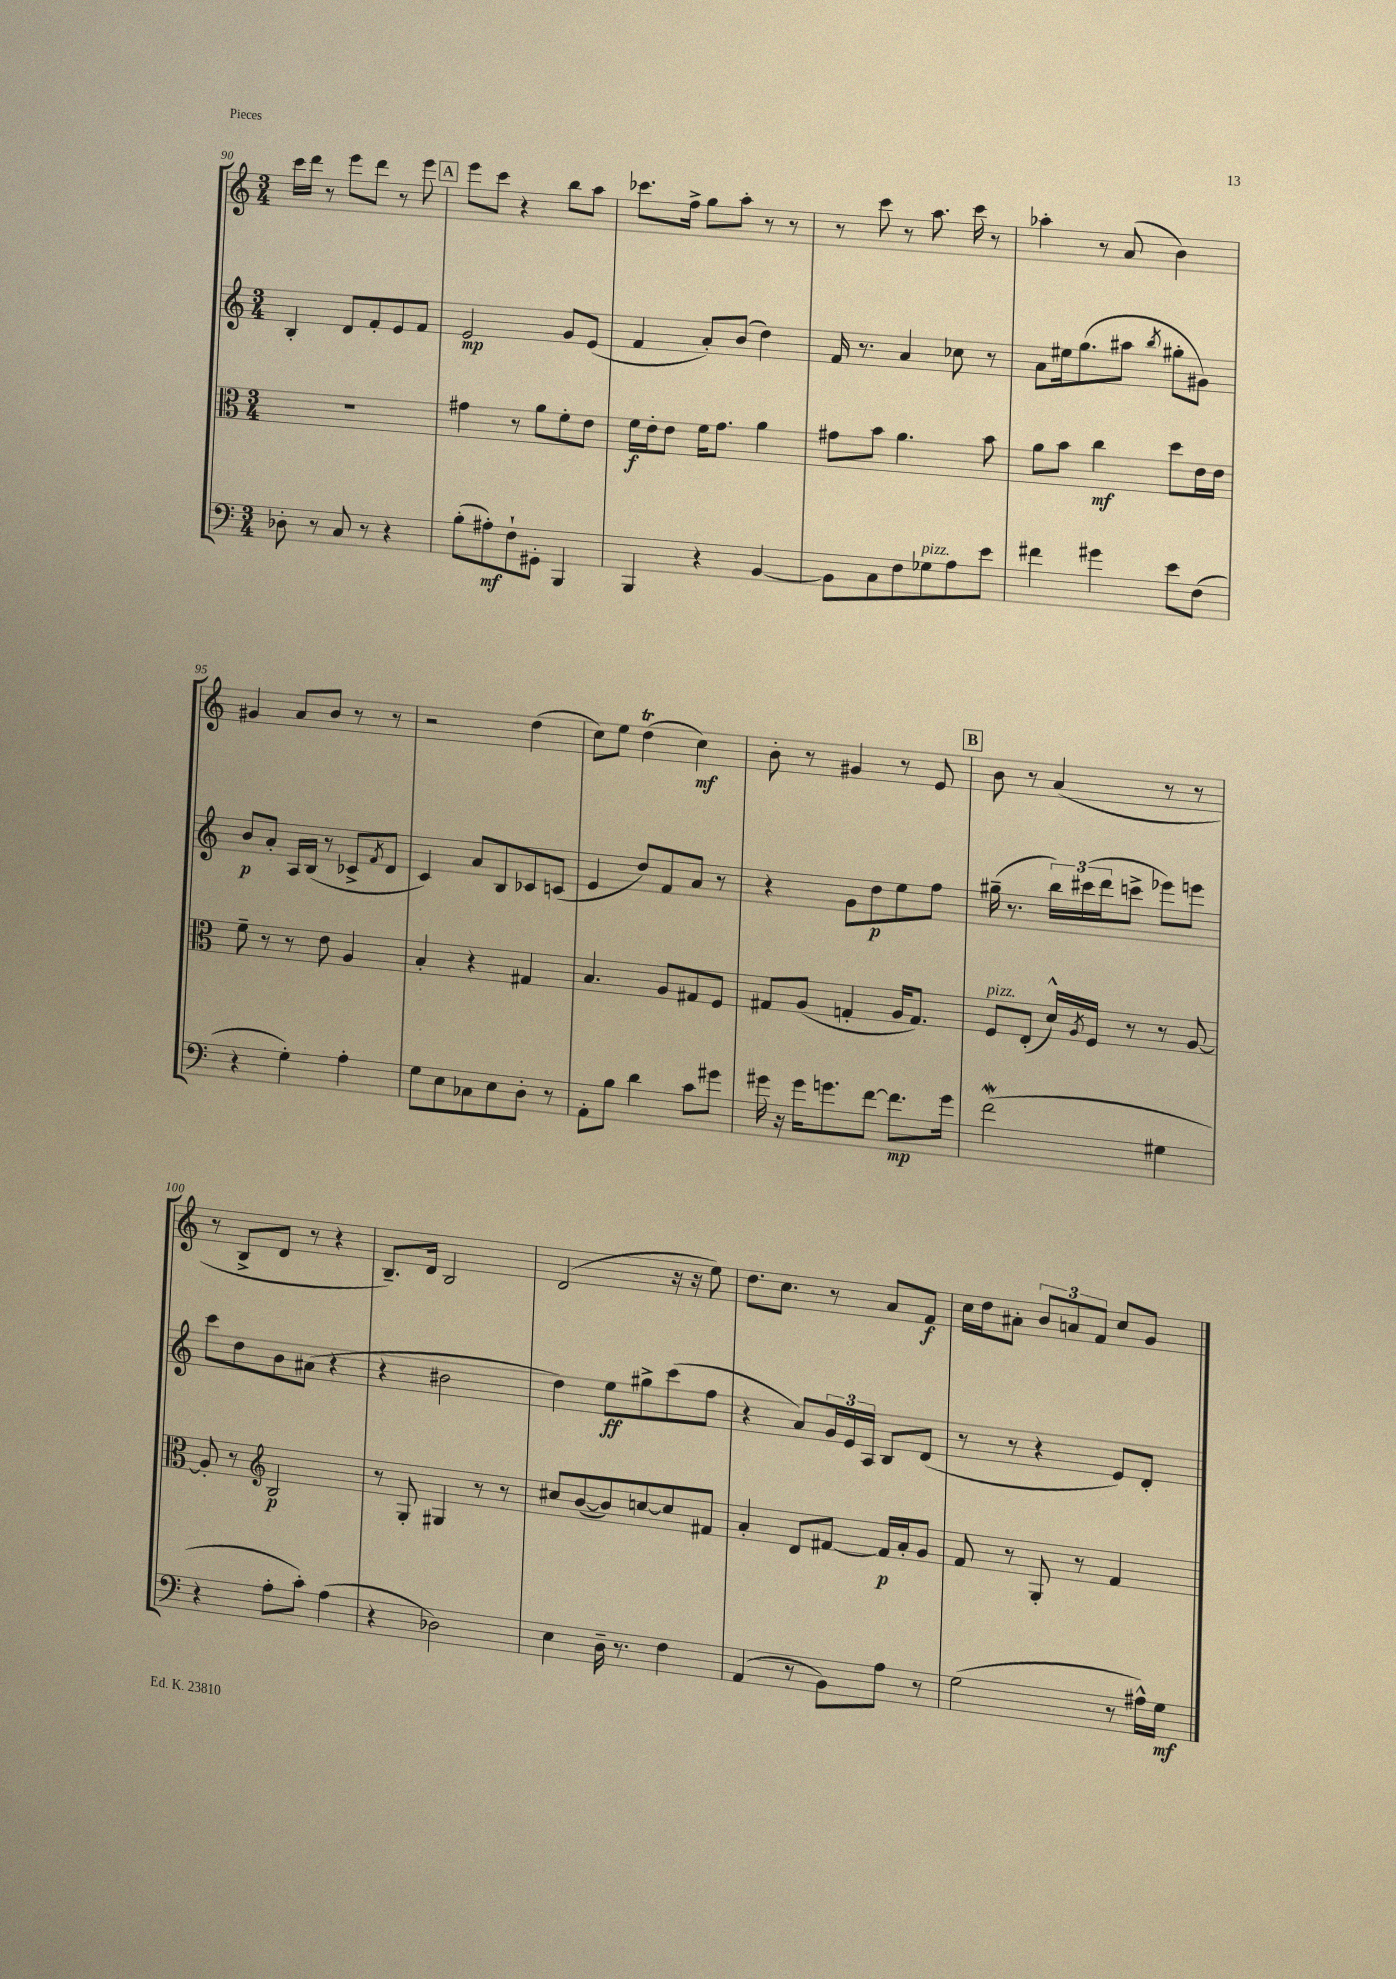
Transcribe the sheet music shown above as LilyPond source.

<<
\new StaffGroup <<
\new Staff = "s0" {
    \clef treble \key c \major \numericTimeSignature \time 3/4
    c'''16 d'''16 r8 e'''8 d'''8 r8 e'''8 |
    \mark \markup { \box "A" } e'''8 c'''8 r4 b''8 a''8 |
    ces'''8. f''16-> g''8 a''8-. r8 r8 |
    r8 c'''8 r8 a''8. c'''16 r8 |
    aes''4-. r8 a'8( b'4) |
    gis'4 a'8 b'8 r8 r8 |
    r2 d''4( |
    c''8) e''8 d''4\trill( c''4\mf) |
    b'8-. r8 gis'4 r8 e'8 |
    \mark \markup { \box "B" } b'8 r8 a'4( r8 r8 |
    r8 b8-> d'8 r8 r4 |
    b8.--) d'16 b2 |
    d'2( r16 r16 e''8) |
    d''8. c''8. r8 a'8 f'8\f |
    c''16 d''16 ais'8-. \tuplet 3/2 { b'8 a'8 f'8 } c''8 g'8 \bar "|." |
}
\new Staff = "s1" {
    \clef treble \key c \major \numericTimeSignature \time 3/4
    b4-. d'8 f'8-. e'8 f'8 |
    \mark \markup { \box "A" } e'2\mp g'8 e'8( |
    f'4 a'8-.) b'8( d''4) |
    f'16 r8. a'4 ces''8 r8 |
    a'8 eis''16 g''8.( ais''8 \acciaccatura { b''8 } gis''8-. gis'8) |
    b'8\p a'8-. a16 b16( r8 ces'8-> \acciaccatura { f'8 } d'8 |
    c'4) a'8 b8 ces'8 c'8( |
    e'4 d''8) f'8 a'8 r8 |
    r4 g'8 d''8\p e''8 f''8 |
    \mark \markup { \box "B" } gis''16--( r8. \tuplet 3/2 { b''16) cis'''16( d'''16 } c'''8-> ees'''8) e'''8 |
    c'''8 d''8 b'8 ais'8( r4 |
    r4 bis'2 |
    d''4) e''8\ff gis''8-> c'''8( f''8 |
    r4 a'8) \tuplet 3/2 { g'16 e'16 a16 } b8 d'8( |
    r8 r8 r4 e'8) d'8-. \bar "|." |
}
\new Staff = "s2" {
    \clef alto \key c \major \numericTimeSignature \time 3/4
    R2. |
    \mark \markup { \box "A" } gis'4 r8 a'8 f'8-. e'8 |
    f'16\f e'16-. e'8 f'16 g'8. a'4 |
    gis'8 b'8 a'4. b'8 |
    a'8 b'8 c''4\mf d''8 e'16 e'16 |
    f'8-- r8 r8 e'8 a4 |
    b4-. r4 gis4 |
    b4. a8 gis8 f8 |
    gis8 a8( g4-. a16 g8.) |
    \mark \markup { \box "B" } f8^\markup { \italic "pizz." } e8-.( d'16-^) \acciaccatura { a8 } f16 r8 r8 a8~ |
    a8-. r8 \clef treble b2\p |
    r8 g8-. gis4 r8 r8 |
    cis''8 b'8~( b'8) c''8~ c''8 fis'8 |
    a'4-. d'8 fis'8~ fis'16\p a'16-. g'8 |
    f'8 r8 g8-. r8 f'4 \bar "|." |
}
\new Staff = "s3" {
    \clef bass \key c \major \numericTimeSignature \time 3/4
    des8-. r8 c8 r8 r4 |
    \mark \markup { \box "A" } b8-.( ais8-.\mf) f8-! gis,8-. b,,4 |
    b,,4 r4 b,4~ |
    b,8 c8 f8 ges8^\markup { \italic "pizz." } a8 e'8 |
    fis'4 gis'4 e'8 f8( |
    r4 g4-.) a4-. |
    g8 e8 ces8 e8 d8-. r8 |
    a,8-. b8 d'4 c'8 gis'8 |
    gis'16 r16 gis'16 g'8. f'8~ f'8.\mp g'16 |
    \mark \markup { \box "B" } f'2\mordent( gis4 |
    r4 a8-. c'8-.) a4( |
    r4 des2) |
    e4 d16-- r8. f4 |
    a,4( r8 b,8) a8 r8 |
    g2( r8 ais16-^) g16\mf \bar "|." |
}
>>
>>
\layout { \context { \Score currentBarNumber = #90 } }
